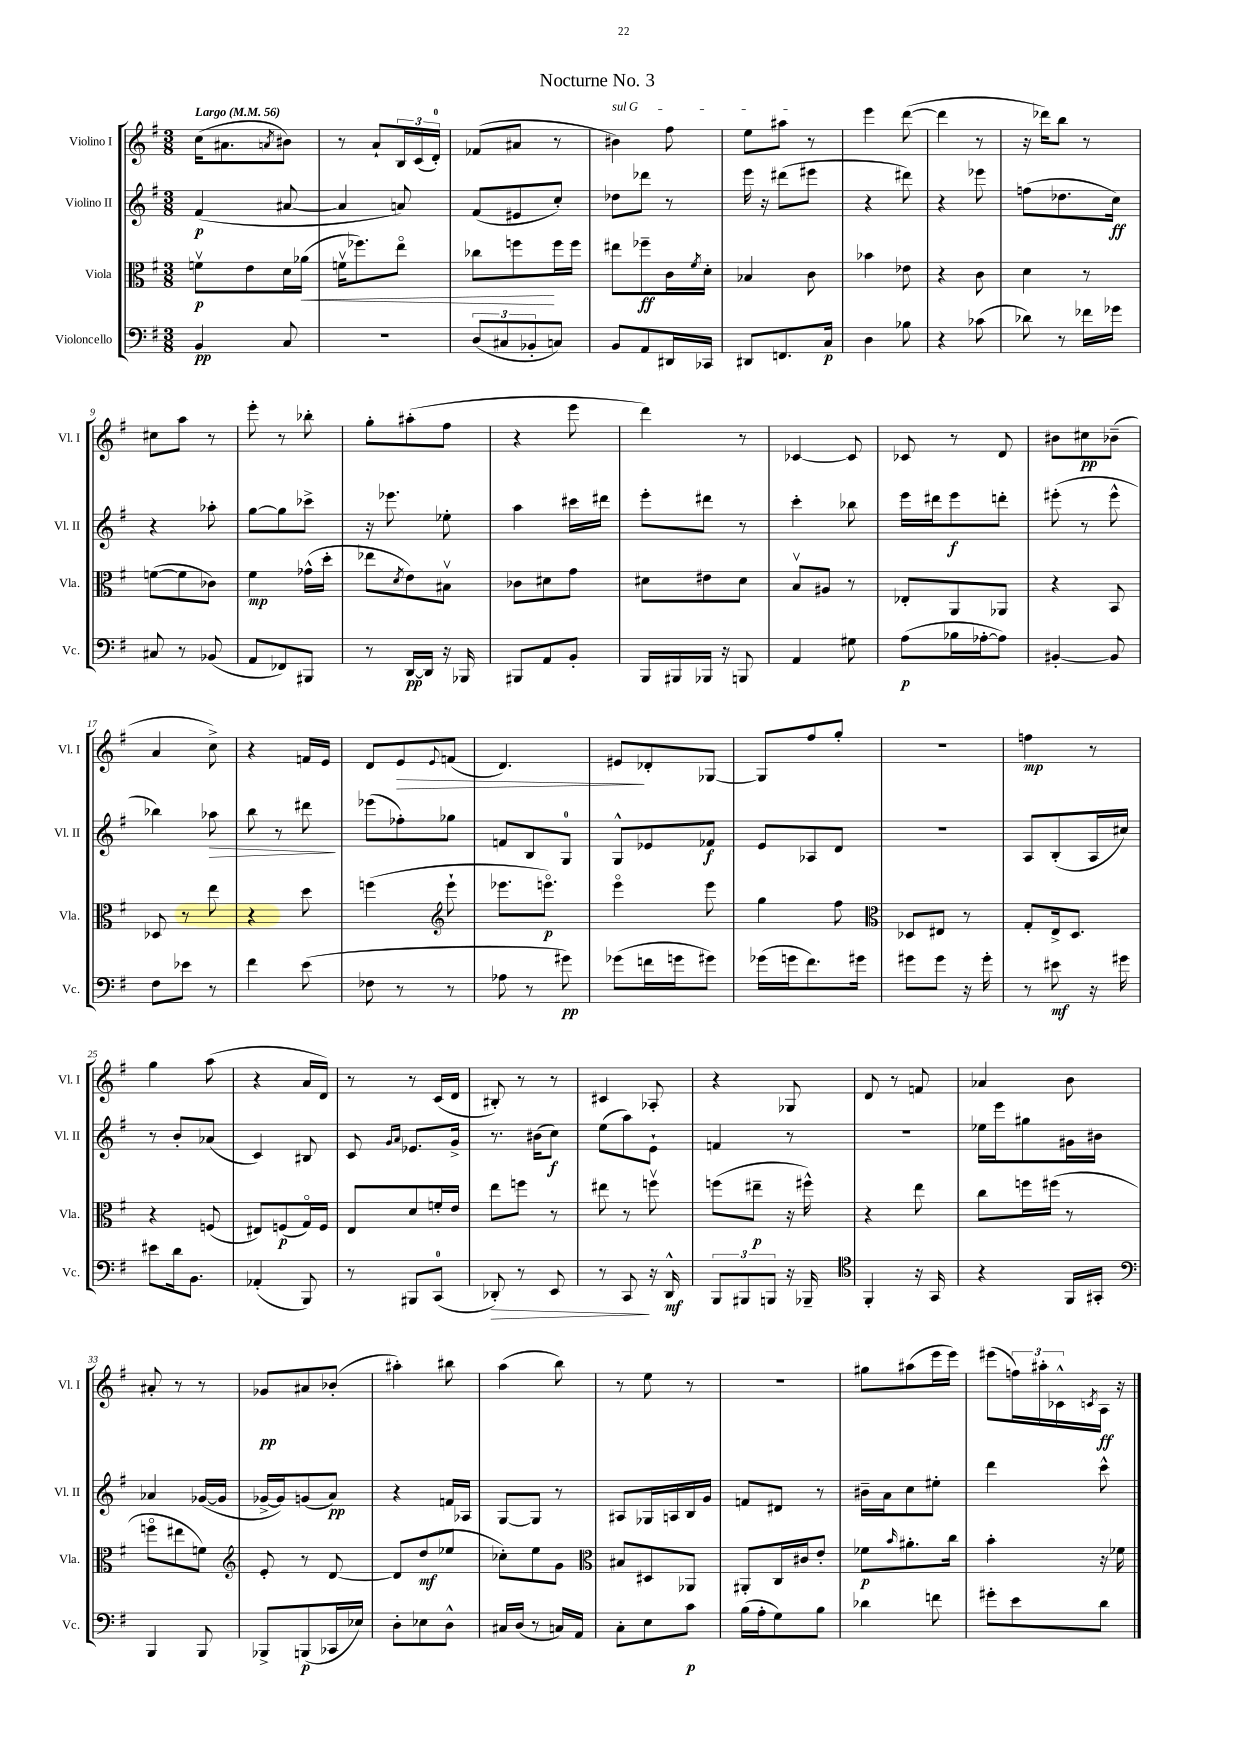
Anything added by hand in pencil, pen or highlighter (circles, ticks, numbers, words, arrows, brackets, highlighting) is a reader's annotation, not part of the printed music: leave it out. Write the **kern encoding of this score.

**kern	**dynam	**kern	**dynam	**kern	**dynam	**kern	**dynam
*part4	*part4	*part3	*part3	*part2	*part2	*part1	*part1
*staff4	*staff4	*staff3	*staff3	*staff2	*staff2	*staff1	*staff1
*I"Violoncello	*	*I"Viola	*	*I"Violino II	*	*I"Violino I	*
*I'Vc.	*	*I'Vla.	*	*I'Vl. II	*	*I'Vl. I	*
*clefF4	*	*clefC3	*	*clefG2	*	*clefG2	*
*k[f#]	*	*k[f#]	*	*k[f#]	*	*k[f#]	*
*M3/8	*	*M3/8	*	*M3/8	*	*M3/8	*
*MM56	*	*MM56	*	*MM56	*	*MM56	*
=1	=1	=1	=1	=1	=1	=1	=1
!	!	!	!	!	!	!LO:TX:a:B:t=Largo	!
4BB/	pp	8fnv\L	p	(4f#/	p	(16cc\KL	.
.	.	.	.	.	.	8.a#X\	.
.	.	8e\	.	.	.	.	.
.	.	.	.	.	.	8qan/	.
8C/	.	16d\L	.	[8a#X/	.	8b#X\J)	.
!	!	!	!LO:HP:b	!	!	!	!
.	.	(16a-X\JJ	<	.	.	.	.
=2	=2	=2	=2	=2	=2	=2	=2
4.r	.	16fnv\KL	.	4a#/]	.	8r	.
.	.	8.ff-X\)	.	.	.	.	.
.	.	.	.	.	.	8a`/L	.
.	.	8ee\J	.	8an/)	.	24B/L	.
.	.	.	.	.	.	(24c/	.
.	.	.	.	.	.	24d'/JJ)	.
=3	=3	=3	=3	=3	=3	=3	=3
(12D/L	.	8cc-X\L	.	(8f#/L	.	(8f-X/L	.
12C#X/	.	.	.	.	.	.	.
.	.	8ffn\	.	8e#X/	.	8a#X/J	.
12BB-X'/	.	.	.	.	.	.	.
8Cn/J)	.	16ff\L	[	8cc'/J)	.	8r	.
.	.	16ff\JJ	.	.	.	.	.
=4	=4	=4	=4	=4	=4	=4	=4
!	!	!	!	!	!	!LO:TX:a:i:t=sul G	!
8BB/L	.	8ee#X\L	.	8dd-X\L	.	4b#X\)	.
8AA/	.	8ff-X~\	ff	8ddd-X\J	.	.	.
16DD#X/L	.	16c\L	.	8r	.	8ff#\	.
.	.	8qf#/	.	.	.	.	.
16CC-X/JJ	.	16d'\JJ	.	.	.	.	.
=5	=5	=5	=5	=5	=5	=5	=5
8DD#X/L	.	4B-X/	.	16eee\	.	8ee\L	.
.	.	.	.	16r	.	.	.
8.FFn/	.	.	.	(8ddd#X\L	.	8aa#X\J	.
.	.	8c\	.	8eee#X\J	.	8r	.
16C/Jk	p	.	.	.	.	.	.
=6	=6	=6	=6	=6	=6	=6	=6
4D\	.	4b-X\	.	4r	.	4eee\	.
8B-X\	.	8e-X\	.	8ddd#X\)	.	([8ddd\	.
=7	=7	=7	=7	=7	=7	=7	=7
4r	.	4r	.	4r	.	4ddd\]	.
(8c-X\	.	8c\	.	8eee-X\	.	8r	.
=8	=8	=8	=8	=8	=8	=8	=8
8d-X\)	.	4d\	.	(8ffn\L	.	16r	.
.	.	.	.	.	.	16ddd-X\KL)	.
8r	.	.	.	8.dd-X\	.	8bb\J	.
16f-X\LL	.	8r	.	.	.	8r	.
16g-X\JJ	.	.	.	16cc\Jk)	ff	.	.
!!LO:LB:g=z
=9	=9	=9	=9	=9	=9	=9	=9
8C#X/	.	([8fn\L	.	4r	.	8cc#X\L	.
8r	.	8f\]	.	.	.	8aa\J	.
(8BB-X/	.	8c-X\J)	.	8aa-X'\	.	8r	.
=10	=10	=10	=10	=10	=10	=10	=10
8AA/L	.	4f#\	mp	[8gg\L	.	8eee'\	.
8FF-X/)	.	.	.	8gg\]	.	8r	.
8BBB#X/J	.	(16g-X^^\LL	.	8ccc-X^\J	.	8bb-X'\	.
.	.	16dd'\JJ	.	.	.	.	.
=11	=11	=11	=11	=11	=11	=11	=11
8r	.	8ee-X\L	.	16r	.	8gg'\L	.
.	.	.	.	8.eee-X\	.	.	.
.	.	8qd/	.	.	.	.	.
[16DD/LL	pp	8e\)	.	.	.	(8aa#X'\	.
16DD/JJ]	.	.	.	.	.	.	.
16r	.	8B#Xv\J	.	8ee-X'\	.	8ff#\J	.
16BBB-X/	.	.	.	.	.	.	.
=12	=12	=12	=12	=12	=12	=12	=12
8BBB#X/L	.	8c-X\L	.	4aa\	.	4r	.
8AA/	.	8d#X\	.	.	.	.	.
8BB'/J	.	8g\J	.	16ccc#X\LL	.	8eee\	.
.	.	.	.	16ddd#X\JJ	.	.	.
=13	=13	=13	=13	=13	=13	=13	=13
16BBB/LL	.	8d#X\L	.	8eee'\L	.	4ddd\)	.
16BBB#X/	.	.	.	.	.	.	.
16BBB-X/JJ	.	8e#X\	.	8ddd#X\J	.	.	.
16r	.	.	.	.	.	.	.
8BBBn/	.	8d#\J	.	8r	.	8r	.
=14	=14	=14	=14	=14	=14	=14	=14
4AA/	.	8Bv/L	.	4ccc'\	.	[4c-X/	.
.	.	8A#X/J	.	.	.	.	.
8G#X\	.	8r	.	8bb-X\	.	8c-/]	.
=15	=15	=15	=15	=15	=15	=15	=15
(8A\L	p	8E-X'/L	.	16eee\LL	.	8c-X/	.
.	.	.	.	16ddd#X\J	.	.	.
16B-X\L	.	8AA/	.	8eee\	f	8r	.
[16A-X'\J	.	.	.	.	.	.	.
8A-\J])	.	8AA-X/J	.	8dddn'\J	.	8d/	.
=16	=16	=16	=16	=16	=16	=16	=16
[4BB#X'/	.	4r	.	(8eee#X'\	.	8b#X\L	.
.	.	.	.	8r	.	8cc#X\	pp
8BB#/]	.	8BB/	.	8eee#^^\	.	(8b-X~\J	.
!!LO:LB:g=z
=17	=17	=17	=17	=17	=17	=17	=17
8F#\L	.	8D-X/	.	4bb-X\)	.	4a/	.
8e-X\J	.	8r	.	.	.	.	.
!	!	!	!	!	!LO:HP:b	!	!
8r	.	8ee\	.	8aa-X\	>	8cc^\)	.
=18	=18	=18	=18	=18	=18	=18	=18
4f#\	.	4r	.	8bb\	.	4r	.
.	.	.	.	8r	.	.	.
(8e\	.	8dd\	.	8ddd#X\	.	16fn/LL	.
.	.	.	.	.	.	16e/JJ	.
.	.	.	.	.	]	.	.
=19	=19	=19	=19	=19	=19	=19	=19
8F-X\	.	(4ffn\	.	(8eee-X\L	.	8d/L	.
!	!	!	!	!	!	!	!LO:HP:b
8r	.	.	.	8ff-X'\)	.	8e/	>
*	*	*clefG2	*	*	*	*	*
.	.	.	.	.	.	8qqe/	.
8r	.	8eee`\	.	8gg-X\J	.	(8fn/J	.
=20	=20	=20	=20	=20	=20	=20	=20
8A-X\	.	8.eee-X\L	.	8fn/L	.	4.d/)	.
8r	.	.	.	8B/	.	.	.
.	.	8.eeen\J)	p	.	.	.	.
8g#X\)	pp	.	.	8G/J	.	.	.
=21	=21	=21	=21	=21	=21	=21	=21
(8g-X\L	.	4eee\	.	8G^^/L	.	8e#X/L	.
16fn\L	.	.	.	8e-X/	.	8d-X'/	]
16gn\J	.	.	.	.	.	.	.
8g#X\J)	.	8eee\	.	8f-X/J	f	[8G-X/J	.
=22	=22	=22	=22	=22	=22	=22	=22
(16g-X\LL	.	4gg\	.	8e/L	.	8G-/L]	.
16gn\J	.	.	.	.	.	.	.
8.f#\)	.	.	.	8A-X/	.	8ff#/	.
.	.	8ff#\	.	8d/J	.	8gg'/J	.
16g#X\Jk	.	.	.	.	.	.	.
=23	=23	=23	=23	=23	=23	=23	=23
*	*	*clefC3	*	*	*	*	*
8g#X\L	.	8D-X/L	.	4.r	.	4.r	.
8g#\J	.	8E#X/J	.	.	.	.	.
16r	.	8r	.	.	.	.	.
16g#'\	.	.	.	.	.	.	.
=24	=24	=24	=24	=24	=24	=24	=24
8r	.	8G'/L	.	8A/L	.	4ffn\	mp
8e#X\	mf	16E^/k	.	(8B'/	.	.	.
.	.	8.D/J	.	.	.	.	.
16r	.	.	.	16A/L	.	8r	.
16g#X\	.	.	.	16cc#X/JJ)	.	.	.
!!LO:LB:g=z
=25	=25	=25	=25	=25	=25	=25	=25
8e#X\L	.	4r	.	8r	.	4gg\	.
16d\k	.	.	.	8b'/L	.	.	.
8.BB\J	.	.	.	.	.	.	.
.	.	(8Fn/	.	(8a-X/J	.	(8aa\	.
=26	=26	=26	=26	=26	=26	=26	=26
(4AA-X'/	.	8E#X/L)	.	4c/)	.	4r	.
.	.	(8Fn/	p	.	.	.	.
8BBB/)	.	16G/L)	.	8B#X/	.	16a/LL	.
.	.	16F/JJ	.	.	.	16d/JJ)	.
=27	=27	=27	=27	=27	=27	=27	=27
8r	.	8E/L	.	8c/	.	8r	.
.	.	.	.	16qqg/LL	.	.	.
.	.	.	.	16qqa/JJ	.	.	.
8BBB#X/L	.	8d/	.	8.e-X/L	.	8r	.
(8CC/J	.	16fn'/L	.	.	.	(16c/LL	.
.	.	16e/JJ	.	16g^/Jk	.	16d/JJ	.
=28	=28	=28	=28	=28	=28	=28	=28
!	!LO:HP:b	!	!	!	!	!	!
8DD-X'/)	>	8ee\L	.	8.r	.	8B#X'/)	.
8r	.	8ffn\J	.	.	.	8r	.
.	.	.	.	(16b#X\KL	.	.	.
8EE/	.	8r	.	8cc\J)	f	8r	.
=29	=29	=29	=29	=29	=29	=29	=29
8r	.	8ee#X\	.	(8ee\L	.	4c#X/	.
8CC/	.	8r	.	8aa\)	.	.	.
16r	]	8ffnv\	.	8e`\J	.	8A-X'/	.
16DD^^/	mf	.	.	.	.	.	.
=30	=30	=30	=30	=30	=30	=30	=30
12BBB/L	.	(8ffn\L	.	4fn/	.	4r	.
12BBB#X/	.	.	.	.	.	.	.
.	.	8ee#X~\J	p	.	.	.	.
12BBBn/J	.	.	.	.	.	.	.
16r	.	16r	.	8r	.	8G-X/	.
16BBB-X~/	.	16ff#X^^\)	.	.	.	.	.
=31	=31	=31	=31	=31	=31	=31	=31
*clefC4	*	*	*	*	*	*	*
4FF#'/	.	4r	.	4.r	.	8d/	.
.	.	.	.	.	.	8r	.
16r	.	8ee\	.	.	.	8fn/	.
16GG/	.	.	.	.	.	.	.
=32	=32	=32	=32	=32	=32	=32	=32
4r	.	8cc\L	.	16ee-X\LL	.	4a-X/	.
.	.	.	.	16eee\J	.	.	.
.	.	16ffn\L	.	8gg#X\	.	.	.
.	.	(16ff#X\JJ	.	.	.	.	.
16FF#/LL	.	8r	.	16g#X\L	.	8b\	.
16GG#X'/JJ	.	.	.	16b#X\JJ	.	.	.
!!LO:LB:g=z
=33	=33	=33	=33	=33	=33	=33	=33
*clefF4	*	*	*	*	*	*	*
4BBB/	.	8ffn\L	.	4a-X/	.	8a#X'/	.
.	.	8ee#X\	.	.	.	8r	.
8BBB/	.	8fn\J)	.	([16g-X/LL	.	8r	.
.	.	.	.	16g-/JJ]	.	.	.
=34	=34	=34	=34	=34	=34	=34	=34
*	*	*clefG2	*	*	*	*	*
8BBB-X^/L	.	8e'/	.	[16g-X^/LL	.	8g-X/L	pp
.	.	.	.	16g-/J])	.	.	.
(8BBBn/	p	8r	.	(8gn/	.	8a#X/	.
16CC-X/L	.	[8d/	.	8a/J)	pp	(8b-X'/J	.
16E-X/JJ)	.	.	.	.	.	.	.
=35	=35	=35	=35	=35	=35	=35	=35
8D'\L	.	8d/L]	.	4r	.	4aa#X'\)	.
8E-X\	.	(8dd/	mf	.	.	.	.
8D^^\J	.	8ee-X/J	.	16fn/LL	.	8bb#X\	.
.	.	.	.	16A-X/JJ	.	.	.
=36	=36	=36	=36	=36	=36	=36	=36
16C#X/LL	.	8cc-X'\L)	.	[8G/L	.	(4aa\	.
(16D/JJ	.	.	.	.	.	.	.
8r	.	8ee\	.	8G/J]	.	.	.
16Cn/LL)	.	8g\J	.	8r	.	8bb\)	.
16AA/JJ	.	.	.	.	.	.	.
=37	=37	=37	=37	=37	=37	=37	=37
*	*	*clefC3	*	*	*	*	*
8C'\L	.	8B#X/L	.	8A#X/L	.	8r	.
8E\	.	8D#X/	.	16G-X/L	.	8ee\	.
.	.	.	.	16An/	.	.	.
8c\J	p	8AA-X/J	.	16B/	.	8r	.
.	.	.	.	16g/JJ	.	.	.
=38	=38	=38	=38	=38	=38	=38	=38
(16B\LL	.	8AA#X'/L	.	8fn/L	.	4.r	.
16A'\J	.	.	.	.	.	.	.
8G\)	.	16C/L	.	8d#X/J	.	.	.
.	.	16c#X/J	.	.	.	.	.
8B\J	.	8e'/J	.	8r	.	.	.
=39	=39	=39	=39	=39	=39	=39	=39
4d-X\	.	8f-X\L	p	16b#X~\LL	.	8gg#X\L	.
.	.	.	.	16a\J	.	.	.
.	.	16qqb/	.	.	.	.	.
.	.	8.a#X'\	.	8cc\	.	(8aa#X\	.
8fn\	.	.	.	8ee#X'\J	.	16eee\L	.
.	.	16cc\Jk	.	.	.	16eee\JJ)	.
=40	=40	=40	=40	=40	=40	=40	=40
8g#X'\L	.	4b'\	.	4ddd\	.	(8eee#X\L	.
8e\	.	.	.	.	.	24ffn\L)	.
.	.	.	.	.	.	24aa#X'\	.
.	.	.	.	.	.	24c-X^^\	.
.	.	.	.	.	.	8qcn/	.
8d\J	.	16r	.	8ccc^^\	.	16A\JJ	ff
.	.	16f-X\	.	.	.	16r	.
==	==	==	==	==	==	==	==
*-	*-	*-	*-	*-	*-	*-	*-
